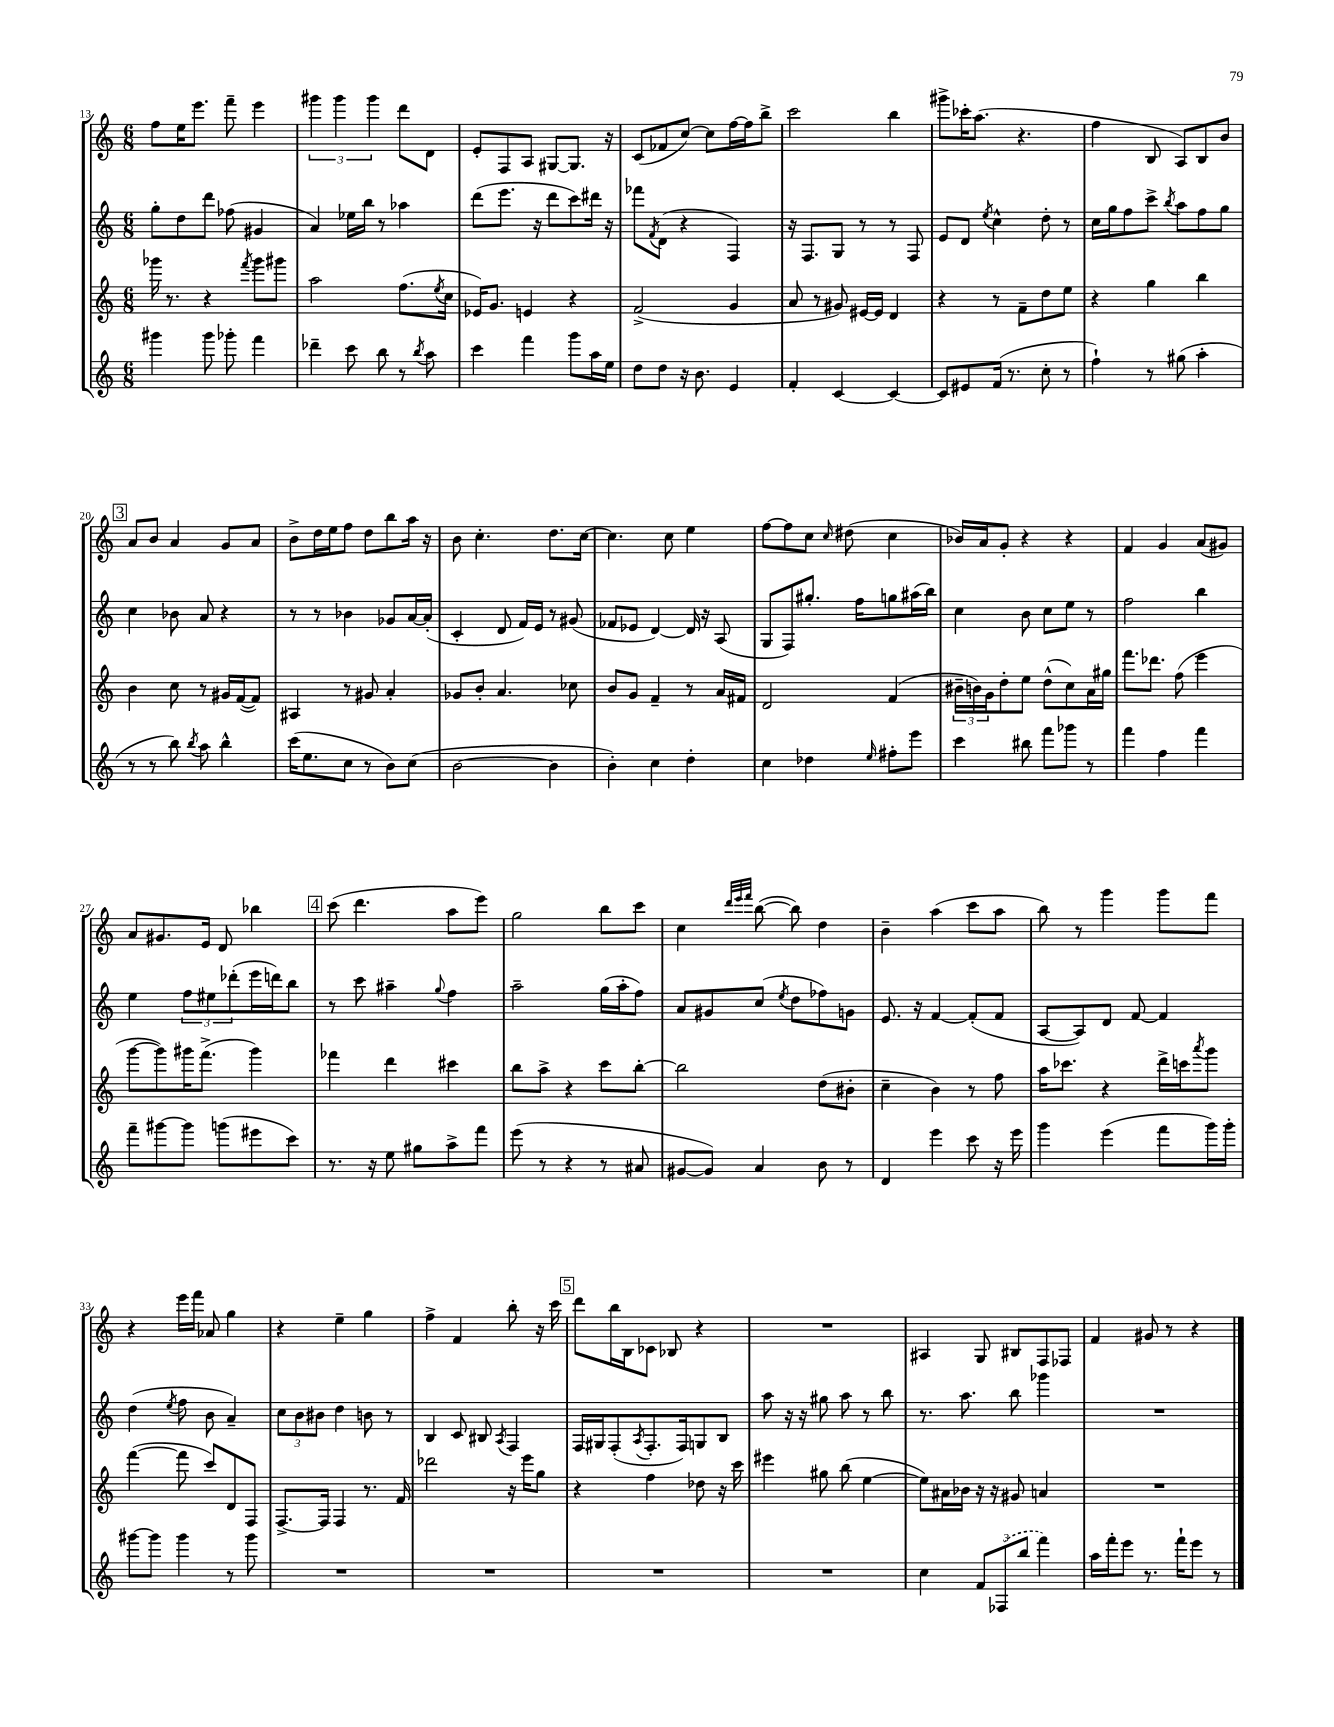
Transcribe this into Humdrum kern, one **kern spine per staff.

**kern	**kern	**kern	**kern
*part4	*part3	*part2	*part1
*staff4	*staff3	*staff2	*staff1
*clefG2	*clefG2	*clefG2	*clefG2
*k[]	*k[]	*k[]	*k[]
*M6/8	*M6/8	*M6/8	*M6/8
=13	=13	=13	=13
4ggg#X\	16ggg-X\	8gg'\L	8ff\L
.	8.r	.	.
.	.	8dd\	16ee\K
.	.	.	8.eee\J
8ggg#\	4r	8ddd\J	.
8ggg-X'\	.	(8ff-X\	8fff~\
.	8qfff/	.	.
4fff\	8ggg-\L	4g#X/	4eee\
.	8ggg#X\J	.	.
=14	=14	=14	=14
4ddd-X~\	2aa\	4a/)	6ggg#X\
.	.	.	6ggg#\
8ccc\	.	16ee-X\LL	.
.	.	16bb\JJ	.
.	.	.	6ggg#\
8bb\	.	8r	.
8r	(8.ff\L	4aa-X\	8ddd\L
8qbb/	.	.	.
8aa\	.	.	8d\J
.	8qee/	.	.
.	16cc\Jk	.	.
=15	=15	=15	=15
4ccc\	16e-X/KL)	(8ddd\L	8e'/L
.	8.g/J	.	.
.	.	8.eee\J	8F/
4fff\	4en/	.	8A/J
.	.	16r	.
.	.	8ddd\L	[8G#X/L
8ggg\L	4r	8ccc\)	8.G#/J]
16aa\L	.	16ddd#X\Jk	.
16ee\JJ	.	16r	16r
=16	=16	=16	=16
8dd\L	(2f^/	8fff-X\L	(8c/L
.	.	8qf/	.
8dd\J	.	(8d\J	8f-X/
16r	.	4r	[8cc/J)
8.b\	.	.	.
.	.	.	8cc\L]
4e/	4g/	4F/)	[16ff\L
.	.	.	16ff\J]
.	.	.	8bb^\J
=17	=17	=17	=17
4f'/	8a/	16r	2ccc\
.	.	8.F/L	.
.	8r	.	.
[4c/	8g#X/)	8G/J	.
.	[16e#X/LL	8r	.
.	16e#/JJ]	.	.
4c/_	4d/	8r	4bb\
.	.	8F/	.
=18	=18	=18	=18
8c/L]	4r	8e/L	8ggg#X^\L
8e#X/	.	8d/J	16ccc-X'\K
.	.	.	(8.aa\J
.	.	8qee/	.
(16f/Jk	8r	4cc^^\	.
8.r	.	.	.
.	8f~\L	.	4.r
8cc'\	8dd\	8dd'\	.
8r	8ee\J	8r	.
=19	=19	=19	=19
4ff`\)	4r	16cc\LL	4ff\
.	.	16gg\J	.
.	.	8ff\	.
8r	4gg\	8ccc^\J	8B/
.	.	8qbb/	.
(8gg#X\	.	8aa\L	8A/L)
4aa'\	4bb\	8ff\	8B/
.	.	8gg\J	8b/J
!!LO:LB:g=z
!!LO:REH:place=s1:t=3
=20	=20	=20	=20
8r	4b\	4cc\	8a/L
8r	.	.	8b/J
8bb\)	8cc\	8b-X\	4a/
8qbb/	.	.	.
8aa\	8r	8a/	.
4bb^^\	16g#X/LL	4r	8g/L
.	([16f/J	.	.
.	8f/J])	.	8a/J
=21	=21	=21	=21
(16ccc\KL	4A#X/	8r	8b^\L
8.ee\	.	.	.
.	.	8r	16dd\L
.	.	.	16ee\J
8cc\J	8r	4b-X\	8ff\J
8r	8g#X/	.	8dd\L
8b\L)	4a'/	8g-X/L	8bb\
(8cc\J	.	[16a/L	16aa\Jk
.	.	(16a'/JJ]	16r
=22	=22	=22	=22
[2b\	8g-X/L	4c'/	8b\
.	8b'/J	.	4.cc'\
.	4.a/	8d/	.
.	.	16f/LL)	.
.	.	16e/JJ	.
4b\]	.	8r	8.dd\L
.	8cc-X\	(8g#X/	.
.	.	.	[16cc\Jk
=23	=23	=23	=23
4b'\)	8b/L	8f-X/L	4.cc\]
.	8g/J	8e-X/J	.
4cc\	4f~/	[4d/)	.
.	.	.	8cc\
4dd'\	8r	16d/]	4ee\
.	.	16r	.
.	16a/LL	(8A/	.
.	16f#X/JJ	.	.
=24	=24	=24	=24
4cc\	2d/	8G/L	[8ff\L
.	.	8F/)	8ff\]
4dd-X\	.	8.gg#X'/J	8cc\J
.	.	.	16qqcc/
.	.	.	(8dd#X\
.	.	16ff\KL	.
16qqee/	.	.	.
8ff#X'\L	(4f/	8ggn\	4cc\
8eee\J	.	(16aa#X\L	.
.	.	16bb\JJ)	.
=25	=25	=25	=25
4ccc\	24b#X~\LL	4cc\	16b-X/LL)
.	24bn\)	.	.
.	.	.	16a/J
.	24g\J	.	.
.	8dd'\	.	8g'/J
8bb#X\	8ee\J	8b\	4r
8fff\L	(8dd^^\L	8cc\L	.
8ggg-X\J	8cc\)	8ee\J	4r
8r	16a\L	8r	.
.	16gg#X\JJ	.	.
=26	=26	=26	=26
4fff\	8.fff\L	2ff\	4f/
.	8.ddd-X\J	.	.
4ff\	.	.	4g/
.	(8ff\	.	.
4fff\	4eee\	4bb\	(8a/L
.	.	.	8g#X/J)
!!LO:LB:g=z
=27	=27	=27	=27
8fff~\L	[8ggg\L	4ee\	8a/L
[8ggg#X\	8ggg\])	.	8.g#X/
8ggg#\J]	16ggg#X\K	12ff\L	.
.	(8.fff^\J	.	16e/Jk
.	.	12ee#X\	.
(8gggn\L	.	.	8d/
.	.	(12ddd-X'\	.
8eee#X\	4ggg#\)	16eee\L	4bb-X\
.	.	16dddn\J)	.
8ccc\J)	.	8bb\J	.
!!LO:REH:place=s1:t=4
=28	=28	=28	=28
8.r	4fff-X\	8r	(8ccc\
.	.	8ccc\	4.ddd\
16r	.	.	.
8ee\	4ddd\	4aa#X~\	.
8gg#X\L	.	.	.
.	.	8qqgg/	.
8aa^\	4ccc#X\	4ff\	8aa\L
8fff\J	.	.	8eee\J)
=29	=29	=29	=29
(8eee\	8bb\L	2aa~\	2gg\
8r	8aa^\J	.	.
4r	4r	.	.
8r	8ccc\L	(16gg\LL	8bb\L
.	.	16aa'\J	.
8a#X/	[8bb'\J	8ff\J)	8ccc\J
=30	=30	=30	=30
[8g#X/L	2bb\]	8a/L	4cc\
8g#/J])	.	8g#X/	.
.	.	.	32qqddd/LLL
.	.	.	32qqeee/
.	.	.	32qqfff/JJJ
4a/	.	(8cc/J	([8bb\
.	.	8qee/	.
.	.	8dd\L	8bb\])
8b\	(8dd\L	8ff-X\)	4dd\
8r	8b#X'\J	8gn\J	.
=31	=31	=31	=31
4d/	4cc~\	8.e/	4b~\
.	.	16r	.
4eee\	4b\)	[4f/	(4aa\
8ccc\	8r	(8f'/L]	8ccc\L
16r	8ff\	8f/J	8aa\J
16eee\	.	.	.
=32	=32	=32	=32
4ggg\	16aa\KL	[8A/L	8bb\)
.	8.ccc-X\J	.	.
.	.	8A/])	8r
(4eee\	4r	8d/J	4ggg\
.	.	[8f/	.
8fff\L	16ddd^\LL	4f/]	8ggg\L
.	16cccn\J	.	.
.	8qaaa/	.	.
16ggg\L)	8ggg\J	.	8fff\J
16ggg'\JJ	.	.	.
!!LO:LB:g=z
=33	=33	=33	=33
[8ggg#X\L	([4fff\	(4dd\	4r
8ggg#\J]	.	.	.
.	.	8qee/	.
4ggg#\	8fff\]	8ff\	16eee\LL
.	.	.	16fff\JJ
.	8ccc/L)	8b\	8a-X/
8r	8d/	4a~/)	4gg\
8ggg#\	8F/J	.	.
=34	=34	=34	=34
2.r	[8.F^/L	12cc\L	4r
.	.	12b\	.
.	.	12b#X\J	.
.	16F/Jk]	.	.
.	4F/	4dd\	4ee~\
.	8.r	8bn\	4gg\
.	.	8r	.
.	16f/	.	.
=35	=35	=35	=35
2.r	2ddd-X\	4B/	4ff^\
.	.	8c/	4f/
.	.	8B#X/	.
.	.	8qA/	.
.	16r	4F/	8bb'\
.	16eee\KL	.	.
.	8gg\J	.	16r
.	.	.	16ccc\
!!LO:REH:place=s1:t=5
=36	=36	=36	=36
2.r	4r	16F/LL	8ddd\L
.	.	16G#X/J	.
.	.	(8F'/	16bb\L
.	.	.	16B\J
.	.	8qA/	.
.	4ff\	8.F'/	8c-X\J
.	.	.	8B-X/
.	.	16F/k)	.
.	8dd-X\	8Gn/	4r
.	16r	8B/J	.
.	16ccc\	.	.
=37	=37	=37	=37
2.r	4eee#X\	8aa\	2.r
.	.	16r	.
.	.	16r	.
.	8gg#X\	8gg#X\	.
.	(8bb\	8aa\	.
.	[4ee\	8r	.
.	.	8bb\	.
=38	=38	=38	=38
4cc\	8ee\L])	8.r	4A#X/
.	16a#X\L	.	.
.	16b-X\JJ	8.aa\	.
12f/L	16r	.	8G/
.	16r	.	.
(12F-X/	.	.	.
.	8g#X/	8bb\	8B#X/L
12bb/J	.	.	.
4fff\)	4an/	4ggg-X\	8F/
.	.	.	8F-X/J
=39	=39	=39	=39
16aa\LL	2.r	2.r	4f/
16fff'\J	.	.	.
8eee\J	.	.	.
8.r	.	.	8g#X/
.	.	.	8r
16fff`\KL	.	.	.
8eee\J	.	.	4r
8r	.	.	.
==	==	==	==
*-	*-	*-	*-
